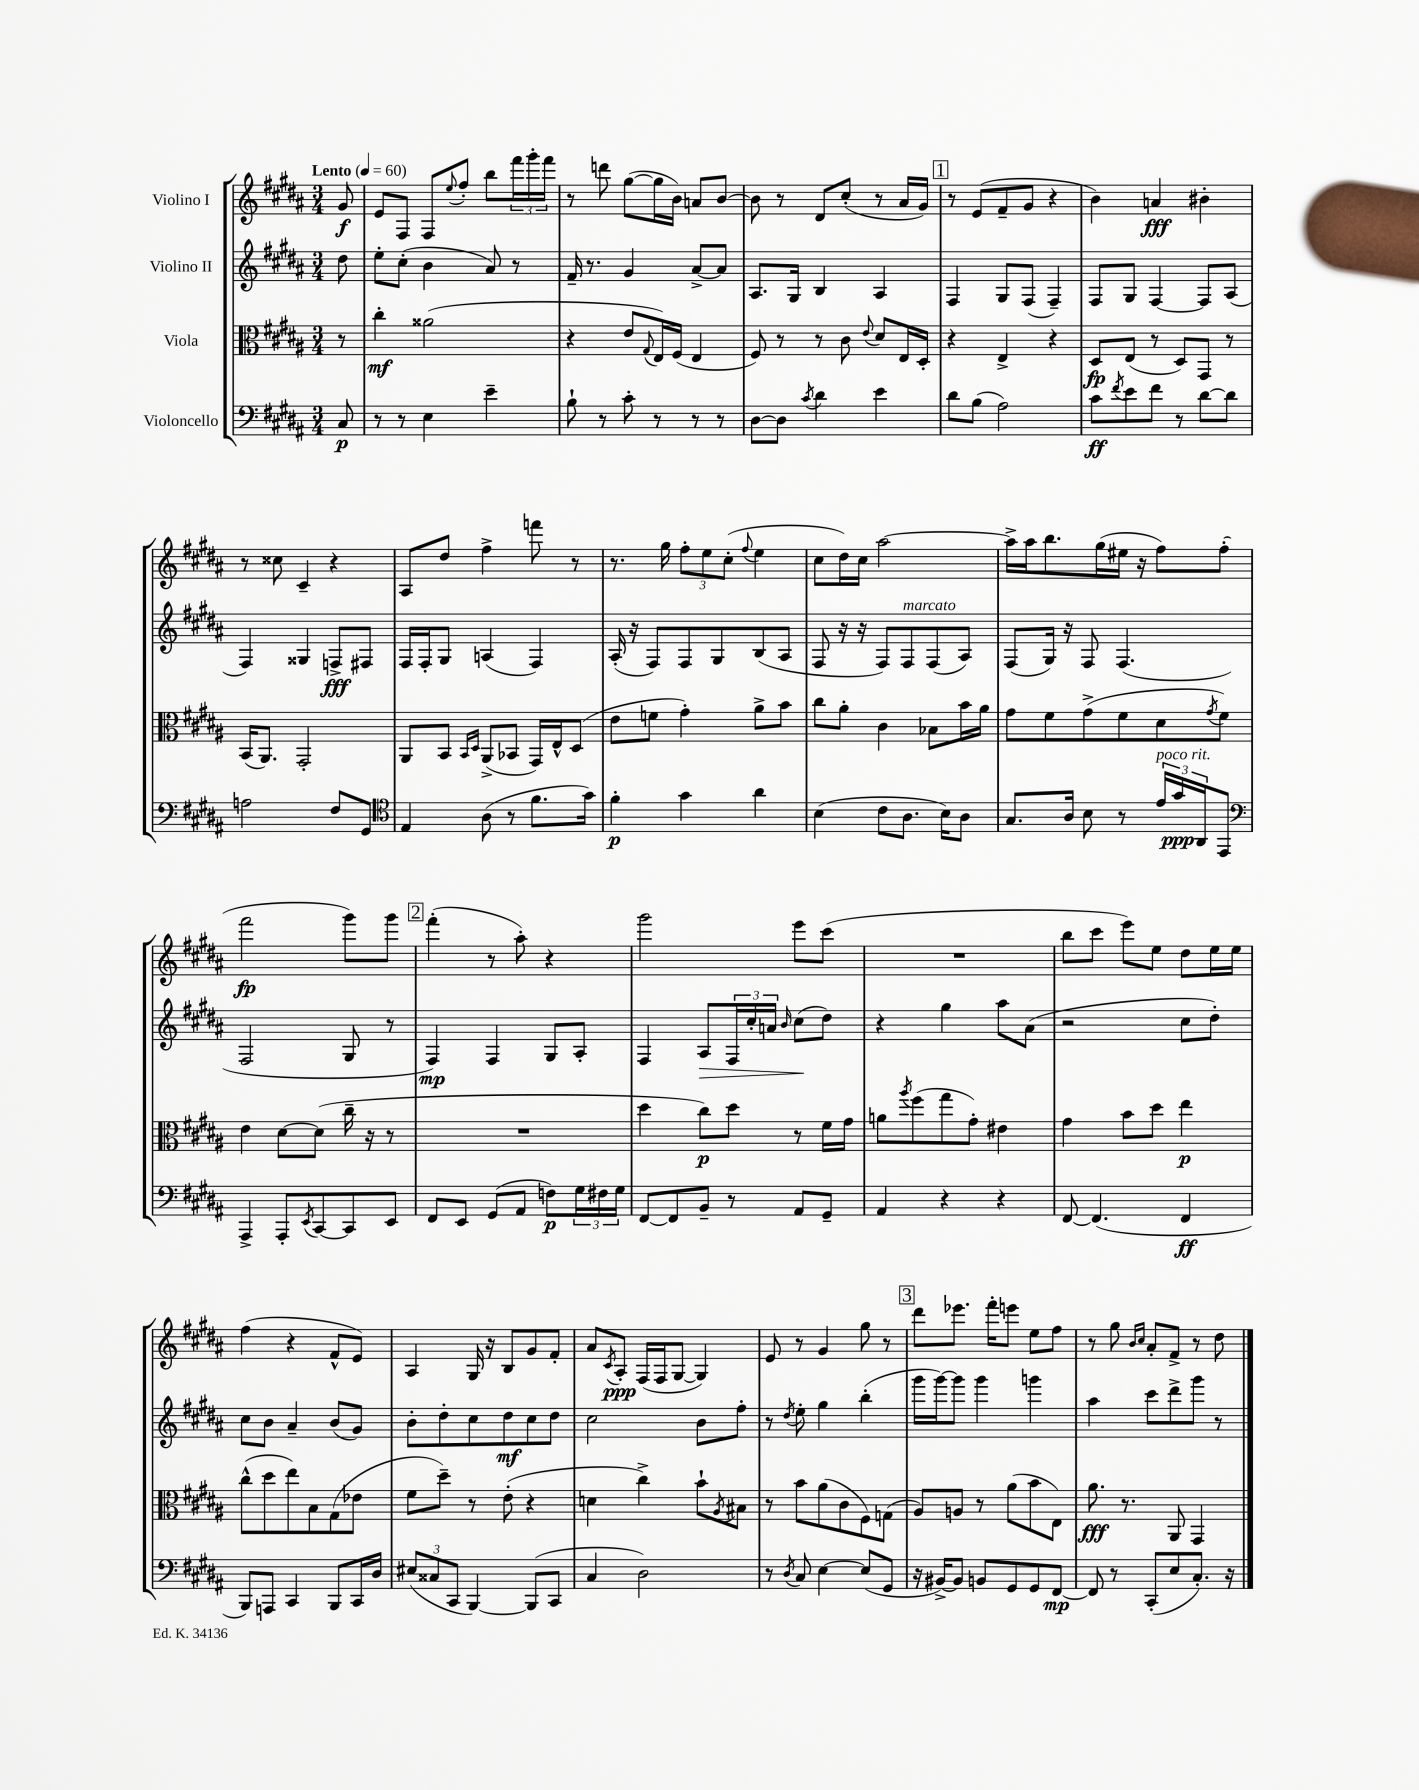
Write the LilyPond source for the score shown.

<<
\new StaffGroup <<
\new Staff = "s0" \with { instrumentName = "Violino I" } {
    \clef treble \key b \major \numericTimeSignature \time 3/4 \partial 8 \tempo "Lento" 4 = 60
    gis'8\f |
    e'8 fis8 fis8 \appoggiatura { e''8 } fis''8-. b''8 \tuplet 3/2 { fis'''16 gis'''16-. fis'''16 } |
    r8 d'''8 gis''8~( gis''16 b'16) a'8 b'8~ |
    b'8 r8 dis'8 cis''8-.( r8 ais'16 gis'16) |
    \mark \markup { \box "1" } r8 e'8( fis'8-- gis'8 r4 |
    b'4) a'4\fff bis'4-. |
    r8 cisis''8 cis'4-- r4 |
    ais8 dis''8 fis''4-> f'''8 r8 |
    r8. gis''16 \tuplet 3/2 { fis''8-. e''8 cis''8-.( } \appoggiatura { fis''8 } e''4 |
    cis''8 dis''16) cis''16 ais''2~ |
    ais''16-> ais''16 b''8. gis''16( eis''16 r16 fis''8) fis''8-.( |
    fis'''2\fp gis'''8) gis'''8 |
    \mark \markup { \box "2" } fis'''4-.( r8 ais''8-.) r4 |
    gis'''2 e'''8 cis'''8( |
    R2. |
    b''8 cis'''8 e'''8) e''8 dis''8 e''16 e''16 |
    fis''4( r4 fis'8-^ e'8) |
    ais4 gis16 r16 b8 gis'8 fis'8-. |
    ais'8 \acciaccatura { cis'8 } ais8-.\ppp fis16( fis16 gis8~ gis4) |
    e'8 r8 gis'4 gis''8 r8 |
    \mark \markup { \box "3" } dis'''8 ees'''8. fis'''16-. e'''8 e''8 fis''8 |
    r8 gis''8 \grace { b'16 cis''16 } ais'8-. fis'8-> r8 dis''8 \bar "|." |
}
\new Staff = "s1" \with { instrumentName = "Violino II" } {
    \clef treble \key b \major \numericTimeSignature \time 3/4 \partial 8
    dis''8 |
    e''8-. cis''8-.( b'4 ais'8) r8 |
    fis'16-- r8. gis'4 ais'8~-> ais'8 |
    ais8. gis16 b4 ais4 |
    \mark \markup { \box "1" } fis4 gis8 fis8( fis4--) |
    fis8 gis8 fis4~ fis8 ais8( |
    fis4) gisis4 f8->\fff fis8 |
    fis16 fis16-. gis8 a4( fis4) |
    ais16-.( r16 fis8) fis8 gis8 b8( ais8 |
    fis8 r16 r16 fis8) fis8^\markup { \italic "marcato" } fis8( ais8) |
    fis8( gis16) r16 fis8 fis4.( |
    fis2 gis8 r8 |
    \mark \markup { \box "2" } fis4\mp) fis4 gis8 ais8-. |
    fis4 ais8\> \tuplet 3/2 { fis16 cis''16-. a'16 } \grace { b'16 } cis''8\!( dis''8) |
    r4 gis''4 ais''8 ais'8( |
    r2 cis''8 dis''8-.) |
    cis''8 b'8 ais'4-- b'8( gis'8) |
    b'8-. dis''8-. cis''8 dis''8\mf cis''8 dis''8 |
    cis''2 b'8 fis''8-. |
    r8 \acciaccatura { dis''8 } e''8-. gis''4 b''4-.( |
    \mark \markup { \box "3" } gis'''16 gis'''16~) gis'''8 gis'''4 g'''4 |
    ais''4 cis'''8 dis'''8-> gis'''8 r8 \bar "|." |
}
\new Staff = "s2" \with { instrumentName = "Viola" } {
    \clef alto \key b \major \numericTimeSignature \time 3/4 \partial 8
    r8 |
    cis''4-.\mf aisis'2( |
    r4 e'8 \appoggiatura { gis8 } e16) fis16( e4 |
    fis8) r8 r8 cis'8 \appoggiatura { e'8 } dis'8 e16 dis16-. |
    \mark \markup { \box "1" } r4 e4-> r4 |
    dis8\fp e8( r8 dis8) gis,8 r8 |
    b,16( ais,8.) gis,2-. |
    ais,8 b,8 \grace { b,16 dis16 } ais,8->( bes,8 gis,16) e16-^ dis8( |
    e'8 f'8 gis'4-.) ais'8-> b'8 |
    cis''8 ais'8-. cis'4 bes8 b'16 ais'16 |
    gis'8 fis'8 gis'8->( fis'8 dis'8 \acciaccatura { gis'8 } fis'8) |
    e'4 dis'8~ dis'8( cis''16-- r16 r8 |
    \mark \markup { \box "2" } R2. |
    dis''4 cis''8\p) dis''8 r8 fis'16 gis'16 |
    a'8 \acciaccatura { ais''8 } fis''8( gis''8 gis'8-.) eis'4 |
    gis'4 b'8 dis''8 e''4\p |
    cis''8-^( dis''8 e''8) b8 gis8( ees'8 |
    fis'8 dis''8--) r8 e'8-.( r4 |
    d'4 cis''4->) b'8-! \acciaccatura { ais8 } bis8 |
    r8 b'8 ais'8( cis'8 fis8) g8( |
    \mark \markup { \box "3" } ais8) a8 r8 ais'8( b'8 e8) |
    ais'8.\fff r8. ais,8 gis,4 \bar "|." |
}
\new Staff = "s3" \with { instrumentName = "Violoncello" } {
    \clef bass \key b \major \numericTimeSignature \time 3/4 \partial 8
    cis8\p |
    r8 r8 e4 e'4-- |
    b8-! r8 cis'8-. r8 r8 r8 |
    dis8~ dis8 \acciaccatura { cis'8 } dis'4 e'4 |
    \mark \markup { \box "1" } dis'8 b8( ais2) |
    cis'8\ff \acciaccatura { fis'8 } e'8 fis'8 r8 dis'8~ dis'8 |
    a2 fis8 gis,8 |
    \clef tenor e4 ais8( r8 fis'8. gis'16) |
    fis'4-.\p gis'4 ais'4 |
    b4( cis'8 ais8. b16) ais8 |
    gis8. ais16 b8 r8 \tuplet 3/2 { e'16^\markup { \italic "poco rit." } gis'16\ppp ais,16 } e,8 |
    \clef bass ais,,4-> ais,,8-. \acciaccatura { e,8 } cis,8~ cis,8 e,8 |
    \mark \markup { \box "2" } fis,8 e,8 gis,8( ais,8 f8\p) \tuplet 3/2 { gis16 fis16 gis16 } |
    fis,8~ fis,8 b,8-- r8 ais,8 gis,8-- |
    ais,4 r4 r4 |
    fis,8~ fis,4.( fis,4\ff |
    b,,8) a,,8 cis,4 b,,8 cis,16 dis16 |
    \tuplet 3/2 { eis8( cisis8 cis,8 } b,,4~) b,,8( cis,8 |
    cis4 dis2) |
    r8 \acciaccatura { dis8 } cis8 e4~ e8( gis,8 |
    \mark \markup { \box "3" } r16 bis,16~->) bis,8 b,8 gis,8 gis,8 fis,8~\mp |
    fis,8 r8 cis,8-.( e8 cis8.-.) r16 \bar "|." |
}
>>
>>
\layout { \context { \Score \remove "Bar_number_engraver" } }
